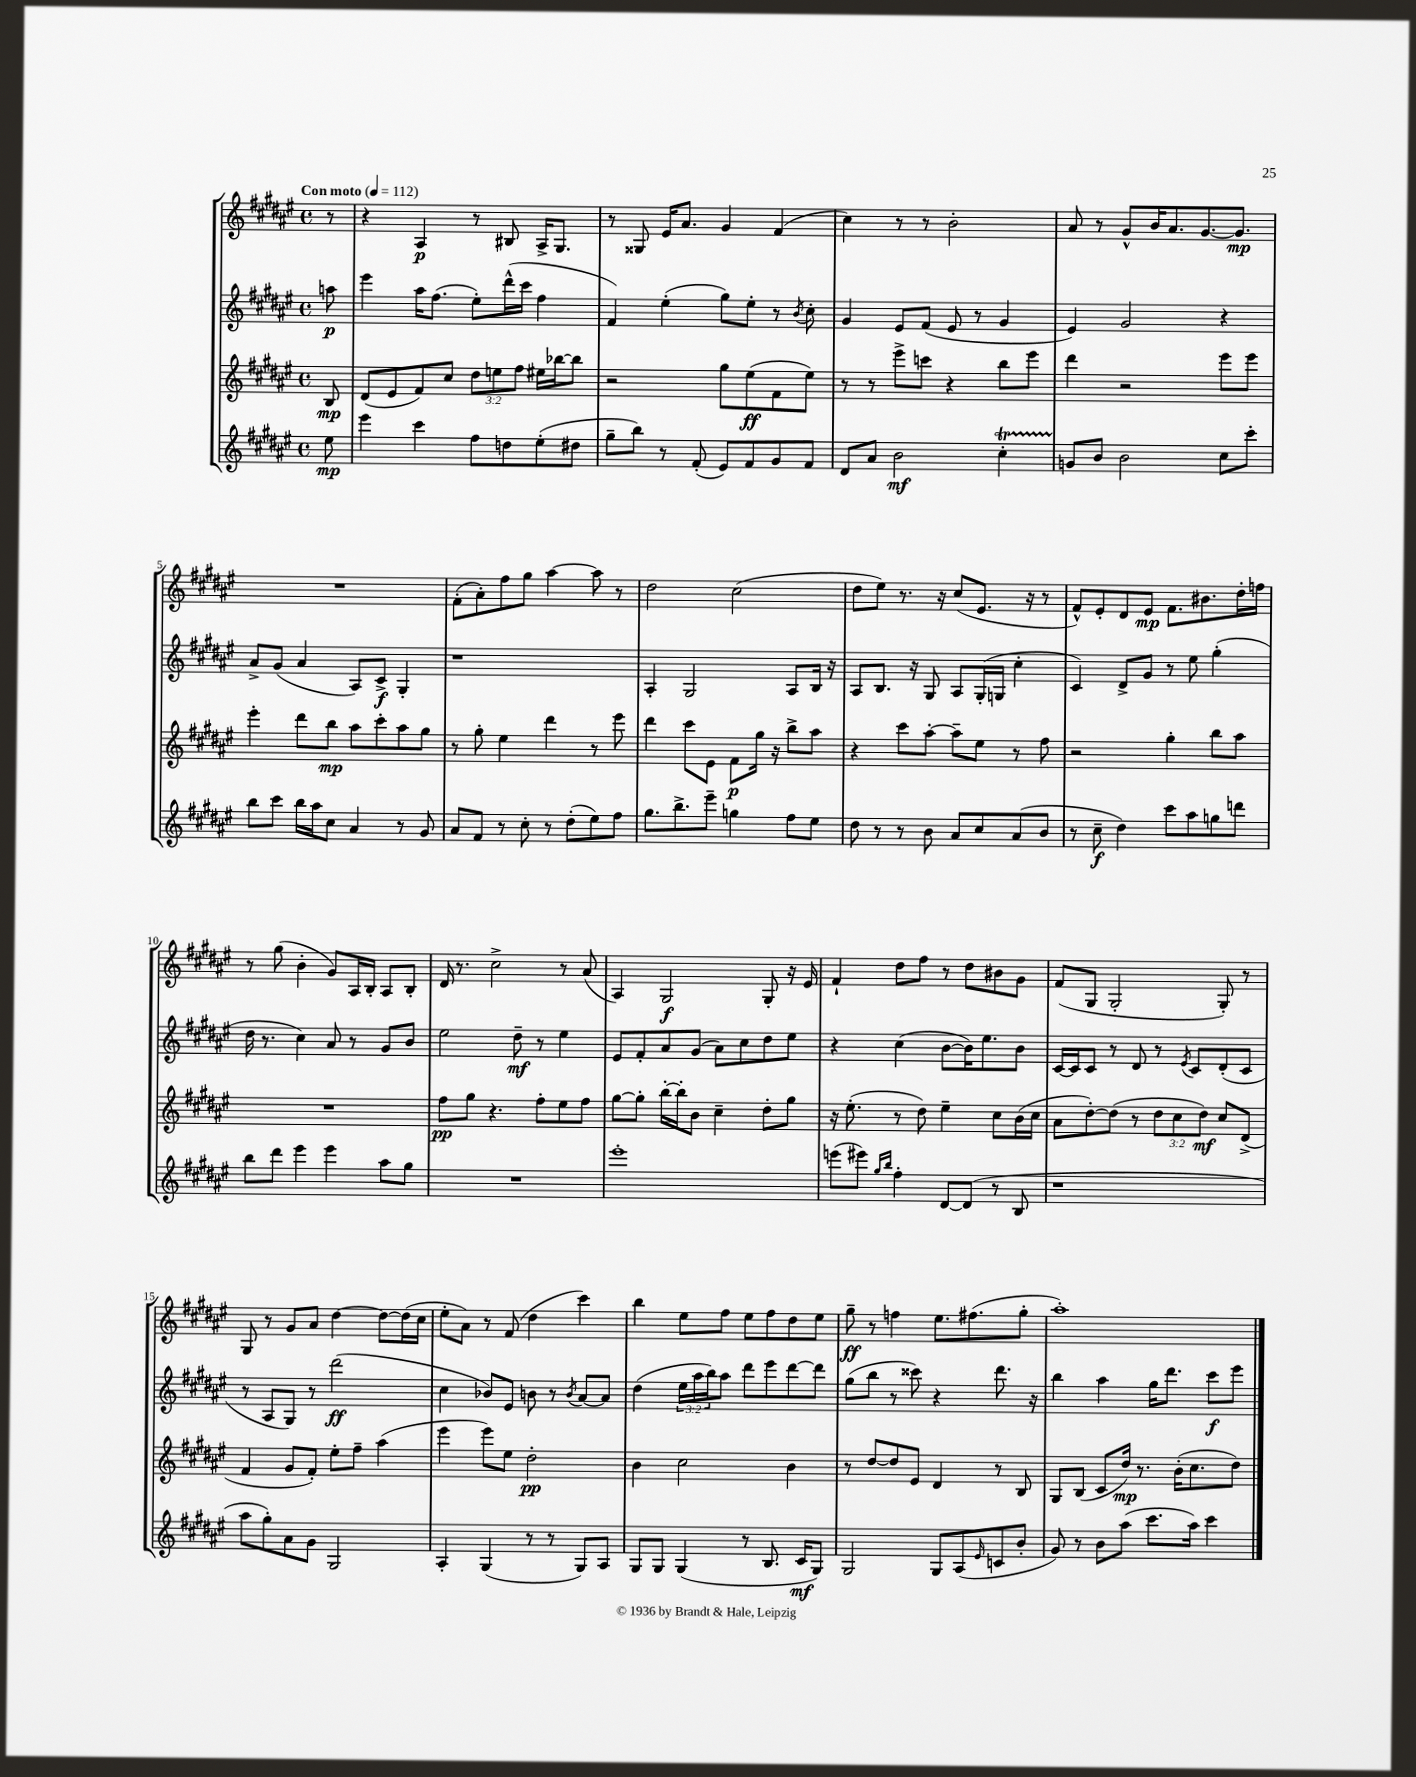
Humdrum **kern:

**kern	**dynam	**kern	**dynam	**kern	**dynam	**kern	**dynam
*part4	*part4	*part3	*part3	*part2	*part2	*part1	*part1
*staff4	*staff4	*staff3	*staff3	*staff2	*staff2	*staff1	*staff1
*clefG2	*	*clefG2	*	*clefG2	*	*clefG2	*
*k[f#c#g#d#a#e#]	*	*k[f#c#g#d#a#e#]	*	*k[f#c#g#d#a#e#]	*	*k[f#c#g#d#a#e#]	*
*M4/4	*	*M4/4	*	*M4/4	*	*M4/4	*
*met(c)	*	*met(c)	*	*met(c)	*	*met(c)	*
*MM112	*	*MM112	*	*MM112	*	*MM112	*
=	=	=	=	=	=	=	=
!	!	!	!	!	!	!LO:TX:a:B:t=Con moto	!
8ee#\	mp	8B/	mp	8aan\	p	8r	.
=1	=1	=1	=1	=1	=1	=1	=1
4eee#\	.	(8d#/L	.	4eee#\	.	4r	.
.	.	8e#/	.	.	.	.	.
4ccc#\	.	8f#/)	.	16aa#\KL	.	4A#/	p
.	.	.	.	(8.ff#\J	.	.	.
.	.	8cc#/J	.	.	.	.	.
8ff#\L	.	12dd#\L	.	8ee#'\L)	.	8r	.
.	.	12een\	.	.	.	.	.
8ddn\	.	.	.	(16ddd#^^\L	.	8B#X/	.
.	.	12ff#\J	.	.	.	.	.
.	.	.	.	16ccc#\JJ	.	.	.
(8ee#'\	.	16ee#X\LL	.	4ff#\	.	16A#^/KL	.
.	.	[16bb-X\J	.	.	.	8.G#/J	.
8dd#X\J	.	8bb-\J]	.	.	.	.	.
=2	=2	=2	=2	=2	=2	=2	=2
8gg#~\L	.	2r	.	4f#/)	.	8r	.
8bb\J)	.	.	.	.	.	8G##X/	.
8r	.	.	.	(4ee#'\	.	16e#/KL	.
.	.	.	.	.	.	8.a#/J	.
(8f#'/	.	.	.	.	.	.	.
8e#/L)	.	8gg#\L	.	8gg#\L)	.	4g#/	.
8f#/	.	(8ee#\	ff	8ee#'\J	.	.	.
8g#/	.	8f#\	.	8r	.	(4f#/	.
.	.	.	.	8qb/	.	.	.
8f#/J	.	8ee#\J)	.	8cc#'\	.	.	.
=3	=3	=3	=3	=3	=3	=3	=3
8d#/L	.	8r	.	4g#/	.	4cc#\)	.
8a#/J	.	8r	.	.	.	.	.
2b\	mf	8eee#^\L	.	8e#/L	.	8r	.
.	.	8cccn\J	.	(8f#/J	.	8r	.
.	.	4r	.	8e#/	.	2b'\	.
.	.	.	.	8r	.	.	.
4cc#T'\	.	8bb\L	.	4g#/	.	.	.
.	.	8eee#\J	.	.	.	.	.
=4	=4	=4	=4	=4	=4	=4	=4
8gn/L	.	4ddd#\	.	4e#/)	.	8a#/	.
8b/J	.	.	.	.	.	8r	.
2b\	.	2r	.	2g#/	.	8g#^^/L	.
.	.	.	.	.	.	16b/K	.
.	.	.	.	.	.	8.a#/	.
.	.	.	.	.	.	[8.g#/	.
8cc#\L	.	8eee#\L	.	4r	.	.	.
.	.	.	.	.	.	8.g#/J]	mp
8ccc#'\J	.	8eee#\J	.	.	.	.	.
!!LO:LB:g=z
=5	=5	=5	=5	=5	=5	=5	=5
8bb\L	.	4eee#'\	.	8a#^/L	.	1r	.
8ccc#\J	.	.	.	(8g#/J	.	.	.
16bb\LL	.	8ddd#\L	.	4a#/	.	.	.
16aa#\J	.	.	.	.	.	.	.
8cc#\J	.	8bb\J	mp	.	.	.	.
4a#/	.	8aa#\L	.	8A#/L)	.	.	.
.	.	8ccc#'\	.	8c#^/J	f	.	.
8r	.	8aa#\	.	4G#'/	.	.	.
8g#/	.	8gg#\J	.	.	.	.	.
=6	=6	=6	=6	=6	=6	=6	=6
8a#/L	.	8r	.	1r	.	(8f#'\L	.
8f#/J	.	8gg#'\	.	.	.	8a#'\)	.
8r	.	4ee#\	.	.	.	8ff#\	.
8cc#'\	.	.	.	.	.	8gg#\J	.
8r	.	4ddd#\	.	.	.	[4aa#\	.
(8dd#'\L	.	.	.	.	.	.	.
8ee#\)	.	8r	.	.	.	8aa#\]	.
8ff#\J	.	8eee#\	.	.	.	8r	.
=7	=7	=7	=7	=7	=7	=7	=7
8.gg#\L	.	4ddd#\	.	4A#'/	.	2dd#\	.
8.bb^\	.	.	.	.	.	.	.
.	.	8ccc#\L	.	2G#/	.	.	.
8eee#~\J	.	8e#\J	.	.	.	.	.
4ggn\	.	8f#\L	p	.	.	(2cc#\	.
.	.	16gg#\Jk	.	.	.	.	.
.	.	16r	.	.	.	.	.
8ff#\L	.	8bb^\L	.	8A#/L	.	.	.
8ee#\J	.	8aa#\J	.	16B/Jk	.	.	.
.	.	.	.	16r	.	.	.
=8	=8	=8	=8	=8	=8	=8	=8
8dd#\	.	4r	.	8A#/L	.	8dd#\L	.
8r	.	.	.	8.B/J	.	8ee#\J)	.
8r	.	8ccc#\L	.	.	.	8.r	.
.	.	.	.	16r	.	.	.
8b\	.	[8aa#'\J	.	8G#/	.	.	.
.	.	.	.	.	.	16r	.
8a#/L	.	8aa#~\L]	.	8A#/L	.	(8cc#/L	.
8cc#/	.	8ee#\J	.	(16G#'/L	.	8.e#/J	.
.	.	.	.	16Gn/JJ	.	.	.
(8a#/	.	8r	.	4cc#'\	.	.	.
.	.	.	.	.	.	16r	.
8b/J	.	8ff#\	.	.	.	8r	.
=9	=9	=9	=9	=9	=9	=9	=9
8r	.	2r	.	4c#/)	.	8f#^^/L)	.
8cc#~\	f	.	.	.	.	8e#'/	.
4dd#\)	.	.	.	8d#^/L	.	8d#/	.
.	.	.	.	8g#/J	.	8e#/J	mp
8ccc#\L	.	4gg#'\	.	8r	.	8.f#\L	.
8aa#\	.	.	.	8ee#\	.	.	.
.	.	.	.	.	.	8.b#X\	.
8ggn\	.	8bb\L	.	(4gg#'\	.	.	.
8dddn\J	.	8aa#\J	.	.	.	16dd#'\L	.
.	.	.	.	.	.	16ffn\JJ	.
!!LO:LB:g=z
=10	=10	=10	=10	=10	=10	=10	=10
8bb\L	.	1r	.	16dd#\	.	8r	.
.	.	.	.	8.r	.	.	.
8ddd#\J	.	.	.	.	.	(8gg#\	.
4eee#\	.	.	.	4cc#\)	.	4b'\	.
4eee#\	.	.	.	8a#/	.	8g#/L)	.
.	.	.	.	8r	.	16A#/L	.
.	.	.	.	.	.	16B'/JJ	.
8aa#\L	.	.	.	8g#/L	.	8A#/L	.
8gg#\J	.	.	.	8b/J	.	8B'/J	.
=11	=11	=11	=11	=11	=11	=11	=11
1r	.	8ff#\L	pp	2ee#\	.	16d#/	.
.	.	.	.	.	.	8.r	.
.	.	8gg#\J	.	.	.	.	.
.	.	4.r	.	.	.	2cc#^\	.
.	.	.	.	8dd#~\	mf	.	.
.	.	8ff#'\L	.	8r	.	.	.
.	.	8ee#\	.	4ee#\	.	8r	.
.	.	8ff#\J	.	.	.	(8a#/	.
=12	=12	=12	=12	=12	=12	=12	=12
1eee#'	.	[8gg#\L	.	8e#/L	.	4A#/)	.
.	.	8gg#'\J]	.	8f#'/	.	.	.
.	.	[16bb'\LL	.	8a#/	.	2G#/	f
.	.	16bb'\J]	.	.	.	.	.
.	.	8b\J	.	(8g#/J	.	.	.
.	.	4cc#~\	.	8a#\L)	.	.	.
.	.	.	.	8cc#\	.	.	.
.	.	8dd#'\L	.	8dd#\	.	8G#'/	.
.	.	8gg#\J	.	8ee#\J	.	16r	.
.	.	.	.	.	.	16e#/	.
=13	=13	=13	=13	=13	=13	=13	=13
(8eeen\L	.	16r	.	4r	.	4f#`/	.
.	.	(8.ee#'\	.	.	.	.	.
8eee#X\J)	.	.	.	.	.	.	.
16qqgg#/LL	.	.	.	.	.	.	.
16qqbb/JJ	.	.	.	.	.	.	.
4ff#'\	.	8r	.	(4cc#\	.	8dd#\L	.
.	.	8dd#\)	.	.	.	8ff#\J	.
[8d#/L	.	4ee#~\	.	[8b\L	.	8r	.
(8d#/J]	.	.	.	16b\K])	.	8dd#\L	.
.	.	.	.	8.ee#\	.	.	.
8r	.	8cc#\L	.	.	.	8b#X\	.
8B/	.	(16b\L	.	8b\J	.	8g#\J	.
.	.	16cc#\JJ	.	.	.	.	.
=14	=14	=14	=14	=14	=14	=14	=14
1r	.	8a#\L	.	[16c#/LL	.	(8f#/L	.
.	.	.	.	16c#/J]	.	.	.
.	.	[8dd#'\)	.	8c#/J	.	8G#/J	.
.	.	(8dd#\J]	.	8r	.	2G#'/	.
.	.	8r	.	8d#/	.	.	.
.	.	12dd#\L	.	8r	.	.	.
.	.	12cc#\	.	.	.	.	.
.	.	.	.	8qe#/	.	.	.
.	.	.	.	8c#/L	.	.	.
.	.	12dd#\J)	mf	.	.	.	.
.	.	8cc#/L	.	(8d#'/	.	8G#'/)	.
.	.	(8d#^/J	.	8c#/J	.	8r	.
!!LO:LB:g=z
=15	=15	=15	=15	=15	=15	=15	=15
8aa#\L	.	4f#/	.	8r	.	8G#/	.
8gg#'\)	.	.	.	8A#/L	.	8r	.
8a#\	.	8g#/L	.	8G#/J)	.	8g#/L	.
8g#\J	.	8f#'/J)	.	8r	.	8a#/J	.
2G#/	.	8ee#'\L	.	(2ddd#\	ff	[4dd#\	.
.	.	8ff#~\J	.	.	.	.	.
.	.	(4aa#\	.	.	.	8dd#\L_	.
.	.	.	.	.	.	(16dd#\L]	.
.	.	.	.	.	.	16cc#\JJ	.
=16	=16	=16	=16	=16	=16	=16	=16
4A#'/	.	4eee#\	.	4cc#\	.	8ee#'\L	.
.	.	.	.	.	.	8a#\J)	.
(4G#/	.	8eee#\L)	.	8b-X/L)	.	8r	.
.	.	8ee#\J	.	8e#/J	.	(8f#/	.
8r	.	2dd#'\	pp	8bn\	.	4dd#\	.
8r	.	.	.	8r	.	.	.
.	.	.	.	8qb/	.	.	.
8G#/L)	.	.	.	[8a#/L	.	4ccc#\)	.
8A#/J	.	.	.	8a#/J]	.	.	.
=17	=17	=17	=17	=17	=17	=17	=17
8G#/L	.	4b\	.	(4dd#\	.	4bb\	.
8G#/J	.	.	.	.	.	.	.
(4G#/	.	2cc#\	.	24ee#\LL	.	8ee#\L	.
.	.	.	.	24aa#\	.	.	.
.	.	.	.	24bb\J)	.	.	.
.	.	.	.	8aa#\J	.	8ff#\J	.
8r	.	.	.	8ddd#\L	.	8ee#\L	.
8.B/	.	.	.	8eee#\	.	8ff#\	.
.	.	4b\	.	[8ddd#\	.	8dd#\	.
16c#/KL	mf	.	.	.	.	.	.
8G#/J)	.	.	.	8ddd#\J]	.	8ee#\J	.
=18	=18	=18	=18	=18	=18	=18	=18
2G#/	.	8r	.	(8gg#\L	.	8gg#~\	ff
.	.	[8dd#/L	.	8bb\J	.	8r	.
.	.	8dd#/]	.	8r	.	4ffn\	.
.	.	8e#/J	.	8ccc##X\)	.	.	.
8G#/L	.	4d#/	.	4r	.	8.ee#\L	.
(8A#/	.	.	.	.	.	.	.
.	.	.	.	.	.	(8.ff#X\	.
16qqe#/	.	.	.	.	.	.	.
8cn/	.	8r	.	8.ddd#\	.	.	.
8b'/J	.	8B/	.	.	.	8gg#'\J	.
.	.	.	.	16r	.	.	.
=19	=19	=19	=19	=19	=19	=19	=19
8g#/)	.	8G#/L	.	4bb\	.	1aa#')	.
8r	.	(8B/J	.	.	.	.	.
8b\L	.	8c#/L	.	4aa#\	.	.	.
(8aa#\J	.	16dd#/Jk)	mp	.	.	.	.
.	.	8.r	.	.	.	.	.
8.ccc#\L	.	.	.	16gg#\KL	.	.	.
.	.	.	.	8.ddd#\J	.	.	.
.	.	(16b'\KL	.	.	.	.	.
16aa#\Jk)	.	8.cc#\	.	.	.	.	.
4ccc#\	.	.	.	8ccc#\L	f	.	.
.	.	8dd#\J)	.	8eee#\J	.	.	.
==	==	==	==	==	==	==	==
*-	*-	*-	*-	*-	*-	*-	*-
